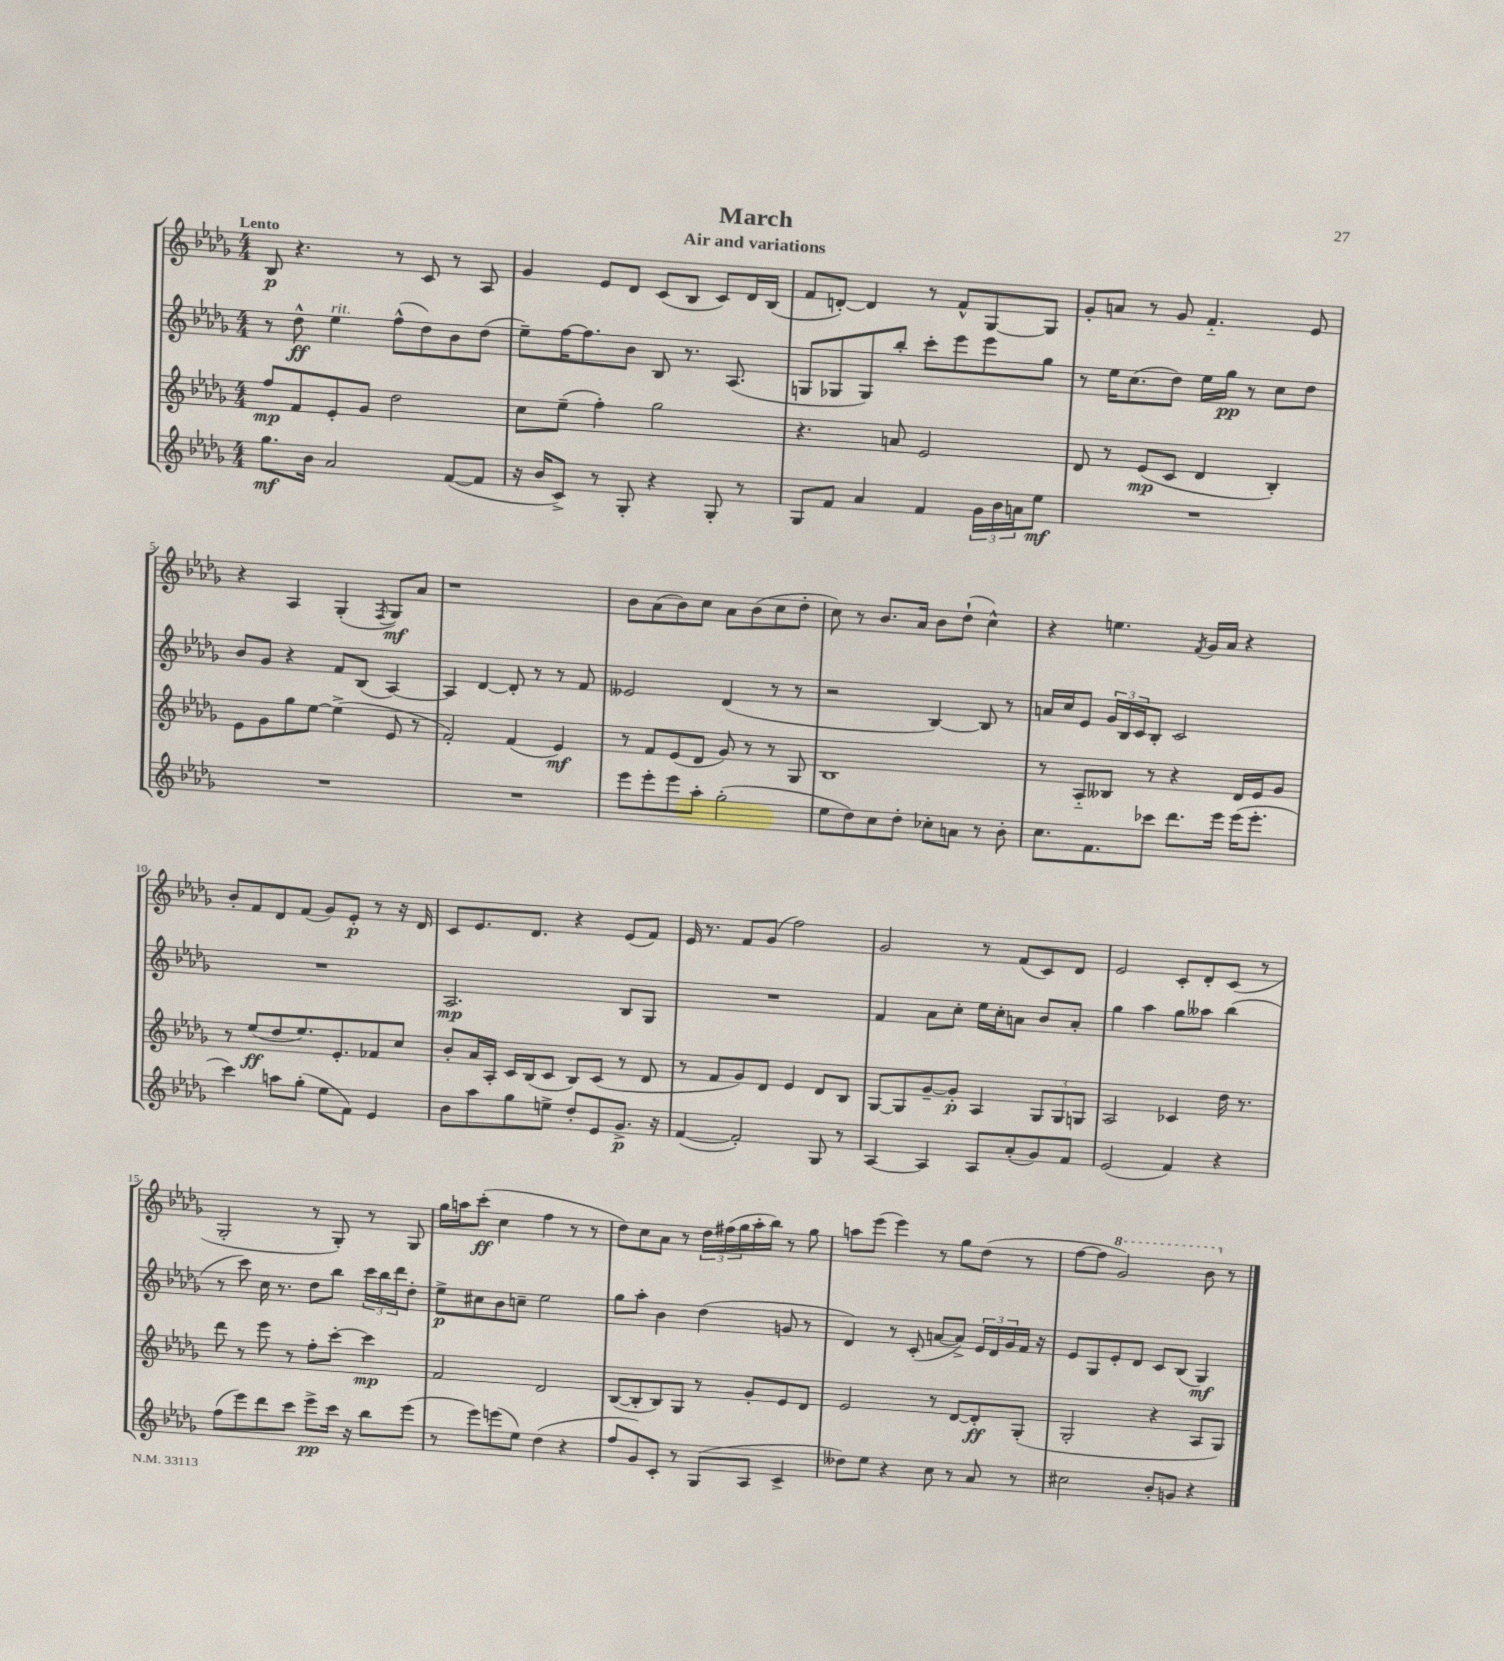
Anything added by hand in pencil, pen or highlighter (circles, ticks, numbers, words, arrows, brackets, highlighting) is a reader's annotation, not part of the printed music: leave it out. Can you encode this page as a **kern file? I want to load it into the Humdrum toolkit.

**kern	**kern	**kern	**kern
*staff4	*staff3	*staff2	*staff1
*clefG2	*clefG2	*clefG2	*clefG2
*k[b-e-a-d-g-]	*k[b-e-a-d-g-]	*k[b-e-a-d-g-]	*k[b-e-a-d-g-]
*M4/4	*M4/4	*M4/4	*M4/4
8.gg-	8ff	8r	8B-
.	8f	8dd-^^	4.r
16b-	.	.	.
2a-	8e-'	4ee-	.
.	8g-	.	.
.	2dd-	(8ff^^	8r
.	.	8dd-)	8c
([8f	.	8b-	8r
8f]	.	(8dd-	8A-
=	=	=	=
16r	8cc	8ee-~)	4g-
16b-	.	.	.
8c^)	(8ee-~	[16ff	.
.	.	8.ff]	.
8r	4ff')	.	8e-
8G-'	.	8b-	8d-
4r	2gg-	8B-	(8c
.	.	8.r	8B-
8G-'	.	.	8c)
.	.	(8.A-	.
8r	.	.	16d-
.	.	.	(16B-
=	=	=	=
8G-	4.r	8G	8f
8f	.	8G-	[8d')
4a-	.	8G-)	4d]
.	8a	8bb-'	.
4f	2e-	8ccc'	8r
.	.	8eee-	8f^^
24g-	.	8eee-	[8G-
24b-	.	.	.
24a	.	.	.
8ee-	.	8gg-	8G-]
=	=	=	=
1r	8d-	8r	8g-'
.	8r	16ee-	8a
.	.	(8.cc	.
.	(8e-	.	8r
.	8c	8dd-)	8g-
.	4d-	16ee-	4.f'~
.	.	16gg-	.
.	.	8r	.
.	4B-')	8cc	.
.	.	8dd-	8e-
=	=	=	=
1r	8e-	8b-	4r
.	8g-	8g-	.
.	8gg-	4r	4A-
.	[8ee-	.	.
.	(4ee-^]	8f	(4G-'
.	.	(8B-	.
.	.	.	8qF
.	8e-	[4A-)	8G-)
.	8r	.	8a-
=	=	=	=
1r	2f')	4A-]	1r
.	.	[4d-	.
.	(4f	8d-']	.
.	.	8r	.
.	4e-)	8r	.
.	.	8f	.
=	=	=	=
8eee-	8r	2e--	8b-
8eee-'	8f	.	(8a-
8eee-	(8e-	.	8b-)
8aa-'	8d-	.	8cc
(2gg-'	8g-)	(4d-	8a-
.	8r	.	(8b-
.	8r	8r	8cc
.	8G-	8r	8dd-'
=	=	=	=
8ee-	1B-	2r	8cc)
8dd-)	.	.	8r
8cc	.	.	8.b-
8dd-'	.	.	.
.	.	.	16a-
8cc-'	.	[4B-)	8b-
8a	.	.	(8dd-`
8r	.	8B-]	4cc^^)
8b-'	.	8r	.
=	=	=	=
8.cc	8r	16a	4r
.	.	16cc	.
.	8A-'~	8e-	.
8.f	.	.	.
.	8B--	24g-	4.ee
.	.	24B-	.
.	.	24c	.
8ccc-	8r	8B-'	.
8.ddd-	4r	2c	.
.	.	.	8qf
.	.	.	16g-
16eee-	.	.	16a-
(16eee-	16d-	.	4r
8.eee-'	16e-	.	.
.	8g-	.	.
=	=	=	=
4ccc)	8r	1r	8b-'
.	(8ee-	.	8f
8aa	8dd-	.	8d-
(8gg-'	8.ee-)	.	(8f
8ee-	.	.	8g-)
.	8.e-'	.	.
8f)	.	.	8e-'
4e-	8f-	.	8r
.	8cc	.	16r
.	.	.	16d-
=	=	=	=
8b-	8b-'	2.A-	8c
8aa-	16a-	.	8.e-
.	16A-'	.	.
8gg-	16c	.	.
.	(16B-	.	8.d-
8ee^	8c	.	.
8dd-'	8B-)	.	4r
8e-	(8c	.	.
8.g-^	8r	8B-	(8e-
.	8d-	8G-	8f)
16r	.	.	.
=	=	=	=
([4f	8r	1r	16e-
.	.	.	8.r
.	8f	.	.
2f'])	8g-)	.	8f
.	8d-	.	(8g-
.	4e-	.	2ff)
8G-	8d-	.	.
8r	8B-	.	.
=	=	=	=
[4A-	[8G-	4f	2g-
.	8G-]	.	.
4A-]	[8g-~	8a-	.
.	8g-']	8cc'	.
8A-	4A-	16ee-	8r
.	.	16cc'	.
(8a-'	.	8a	(8f
8g-)	12G-	8b-	8c)
.	12G-	.	.
8f	.	8a'	8d-
.	12G	.	.
=	=	=	=
(2e-	2A-	4gg-	2e-
.	.	4aa-	.
4f)	4c-	8gg-	8c'
.	.	8aa--	8d-'
4r	16dd-	(4bb-	(8c
.	8.r	.	.
.	.	.	8r
=	=	=	=
(8ff	8ddd-	8r	2G-'
8eee-)	8r	8ccc)	.
8ddd-	8eee-	16cc	.
.	.	8.r	.
8ccc	8r	.	.
8eee-^	8ff'	8dd-	8r
16ccc	[8ccc'	8bb-	8G-')
16r	.	.	.
8bb-	4ccc]	24ccc	8r
.	.	24bb-	.
.	.	24ddd-	.
(8eee-	.	8dd-'	8G-
=	=	=	=
8r	2f	8ee-^	16gg-
.	.	.	16aa
8eee-)	.	8cc#	(8ccc'
(8eee	.	8b-	4cc
8ee-)	.	8cc~	.
(4dd-	2d-	2ee-	4ff
4r	.	.	8r
.	.	.	8r
=	=	=	=
8ff	([8B-	8gg-	8dd-)
8g-)	8B-']	8aa-'	8cc
8c'	8B-)	4b-	8a-
8r	8G-	.	8r
(8G-	8r	(4dd-	24dd-
.	.	.	(24ff#
.	.	.	24gg-
8A-	8g-'	.	16aa-'
.	.	.	16bb-)
4c^	8e-	8g	8r
.	8d-	8r	8gg-
=	=	=	=
8dd--)	2e-	4d-)	8aa
8ee-	.	.	(8eee-
4r	.	8r	4eee-)
.	.	(8c'	.
8cc	8r	[8a	8r
8r	[8d-	8a^])	8gg-
8a-	8d-']	24e-	(8dd-
.	.	24d-	.
.	.	24g-	.
8r	(8G-'	16f	8r
.	.	16r	.
=	=	=	=
2cc#	2G-'	8e-	[8ff
.	.	8G-	8ff]
.	.	8e-'	2gg-)
.	.	8d-	.
8b-'	4r	8c	.
8g	.	(8B-	.
4r	8A-	4G-)	8bb-
.	8G-)	.	8r
==	==	==	==
*-	*-	*-	*-
